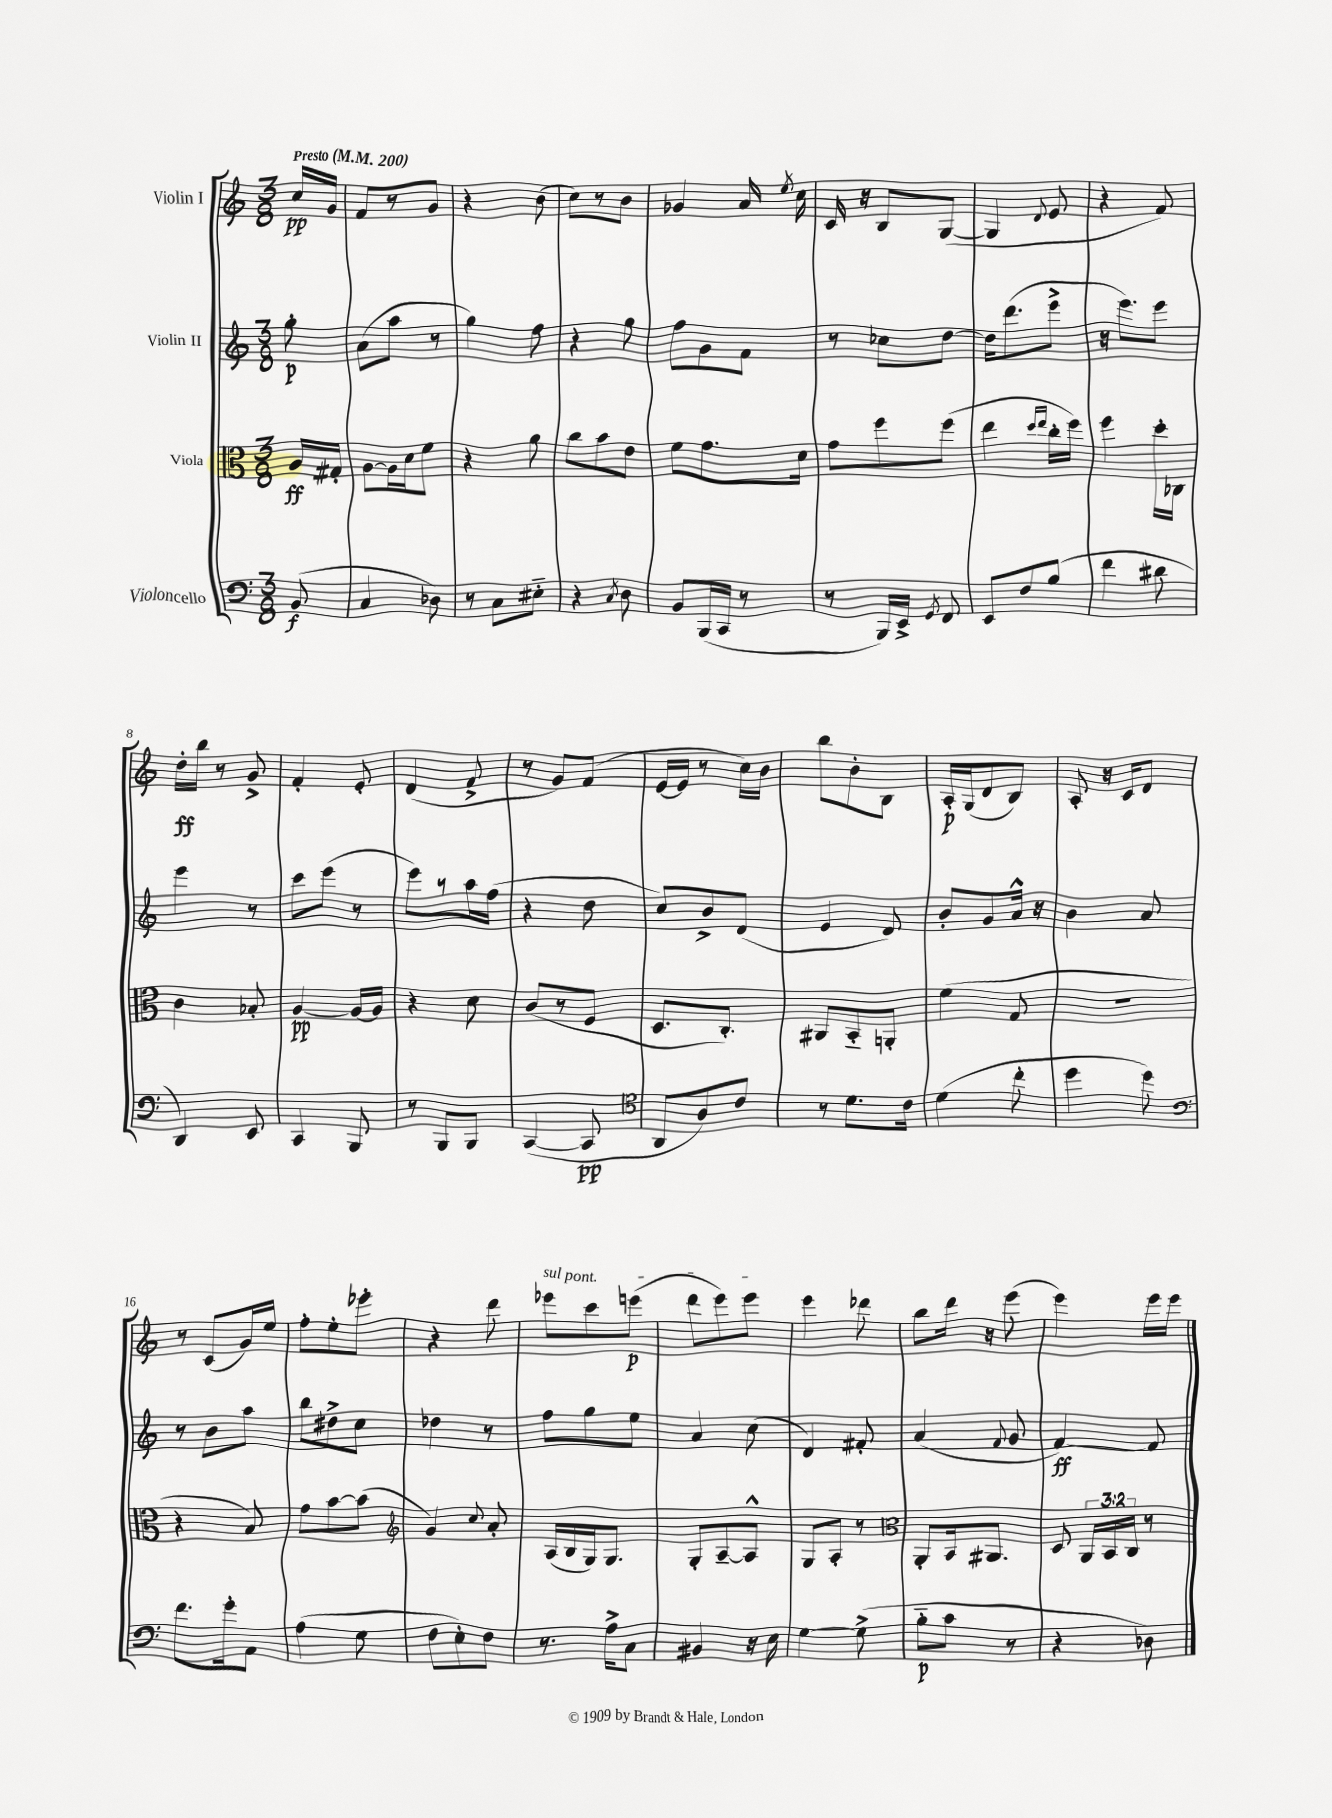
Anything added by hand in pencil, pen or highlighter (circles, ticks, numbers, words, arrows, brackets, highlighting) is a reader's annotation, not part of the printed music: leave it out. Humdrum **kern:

**kern	**dynam	**kern	**dynam	**kern	**dynam	**kern	**dynam
*part4	*part4	*part3	*part3	*part2	*part2	*part1	*part1
*staff4	*staff4	*staff3	*staff3	*staff2	*staff2	*staff1	*staff1
*I"Violoncello	*	*I"Viola	*	*I"Violin II	*	*I"Violin I	*
*clefF4	*	*clefC3	*	*clefG2	*	*clefG2	*
*k[]	*	*k[]	*	*k[]	*	*k[]	*
*M3/8	*	*M3/8	*	*M3/8	*	*M3/8	*
*MM200	*	*MM200	*	*MM200	*	*MM200	*
=	=	=	=	=	=	=	=
!	!	!	!	!	!	!LO:TX:a:B:t=Presto	!
(8BB/	f	16A/LL	ff	8gg'\	p	16cc/LL	pp
.	.	16G#X'/JJ	.	.	.	16g/JJ	.
=1	=1	=1	=1	=1	=1	=1	=1
4C/	.	[8A\L	.	(8a\L	.	8f/L	.
.	.	16A\L]	.	8aa\J	.	8r	.
.	.	16d\J	.	.	.	.	.
8D-X\)	.	8f\J	.	8r	.	8g/J	.
=2	=2	=2	=2	=2	=2	=2	=2
8r	.	4r	.	4gg\)	.	4r	.
8C\L	.	.	.	.	.	.	.
8E#X\J	.	8a\	.	8ff\	.	(8b\	.
=3	=3	=3	=3	=3	=3	=3	=3
4r	.	8cc\L	.	4r	.	8cc\L)	.
.	.	8b\	.	.	.	8r	.
8qC/	.	.	.	.	.	.	.
8D\	.	8e\J	.	8gg\	.	8b\J	.
=4	=4	=4	=4	=4	=4	=4	=4
8BB/L	.	8f\L	.	8ff\L	.	4g-X/	.
(16BBB/L	.	8.g\	.	8g\	.	.	.
16CC/JJ	.	.	.	.	.	.	.
8r	.	.	.	8f\J	.	16a/	.
.	.	.	.	.	.	8qee/	.
.	.	16d\Jk	.	.	.	16cc\	.
=5	=5	=5	=5	=5	=5	=5	=5
8r	.	8g\L	.	8r	.	16c/	.
.	.	.	.	.	.	16r	.
16BBB/LL)	.	8ff\	.	8cc-X\L	.	8B/L	.
16EE^/JJ	.	.	.	.	.	.	.
8qGG/	.	.	.	.	.	.	.
8FF/	.	(8ff\J	.	[8dd\J	.	([8G/J	.
=6	=6	=6	=6	=6	=6	=6	=6
8EE/L	.	4ee\	.	16dd\KL]	.	4G/]	.
.	.	.	.	(8.ddd\	.	.	.
8F/	.	.	.	.	.	.	.
.	.	16qqdd/LL	.	.	.	.	.
.	.	16qqee/JJ	.	.	.	8qqd/	.
(8B/J	.	16cc'\LL	.	8eee^\J	.	8e/	.
.	.	16ff\JJ)	.	.	.	.	.
=7	=7	=7	=7	=7	=7	=7	=7
4f\	.	4ff\	.	16r	.	4r	.
.	.	.	.	8.eee\L)	.	.	.
8d#X\	.	16dd'\LL	.	8eee\J	.	8f/)	.
.	.	16C-X\JJ	.	.	.	.	.
!!LO:LB:g=z
=8	=8	=8	=8	=8	=8	=8	=8
4DD/)	.	4c\	.	4eee\	.	16dd'\LL	ff
.	.	.	.	.	.	16bb\JJ	.
.	.	.	.	.	.	8r	.
8EE/	.	8B-X'/	.	8r	.	8g^/	.
=9	=9	=9	=9	=9	=9	=9	=9
4CC/	.	[4A/	pp	8ccc\L	.	4f'/	.
.	.	.	.	(8eee\J	.	.	.
8BBB/	.	16A/LL_	.	8r	.	8e'/	.
.	.	16A/JJ]	.	.	.	.	.
=10	=10	=10	=10	=10	=10	=10	=10
8r	.	4r	.	8eee\L)	.	(4d/	.
8BBB/L	.	.	.	8r	.	.	.
8BBB/J	.	8d\	.	16aa\L	.	8f^/	.
.	.	.	.	(16ff\JJ	.	.	.
=11	=11	=11	=11	=11	=11	=11	=11
([4CC/	.	(8c/L	.	4r	.	8r	.
.	.	8r	.	.	.	8g/L)	.
8CC/]	pp	8F/J	.	8dd\	.	(8f/J	.
=12	=12	=12	=12	=12	=12	=12	=12
*clefC4	*	*	*	*	*	*	*
8AA/L	.	8.D/L	.	8cc/L)	.	[16e/LL	.
.	.	.	.	.	.	16e/JJ]	.
8A/)	.	.	.	8b^/	.	8r	.
.	.	8.C'/J)	.	.	.	.	.
8c/J	.	.	.	(8d/J	.	16cc\LL)	.
.	.	.	.	.	.	16b\JJ	.
=13	=13	=13	=13	=13	=13	=13	=13
8r	.	8AA#X/L	.	4e/	.	8bb\L	.
8.d\L	.	8BB/	.	.	.	8b'\	.
.	.	8AAn'/J	.	8d/)	.	8B\J	.
16c\Jk	.	.	.	.	.	.	.
=14	=14	=14	=14	=14	=14	=14	=14
(4d\	.	(4f\	.	8b'/L	.	16A'/LL	p
.	.	.	.	.	.	(16G/J	.
.	.	.	.	8g/	.	8d/	.
8cc'\	.	8G/	.	16a^^/Jk	.	8B/J)	.
.	.	.	.	16r	.	.	.
=15	=15	=15	=15	=15	=15	=15	=15
4dd\	.	4.r	.	4b\	.	8A'/	.
.	.	.	.	.	.	16r	.
.	.	.	.	.	.	16c/KL	.
8dd\)	.	.	.	8a/	.	8d/J	.
!!LO:LB:g=z
=16	=16	=16	=16	=16	=16	=16	=16
*clefF4	*	*	*	*	*	*	*
8.f\L	.	4r	.	8r	.	8r	.
.	.	.	.	8b\L	.	(8c/L	.
16g'\k	.	.	.	.	.	.	.
8AA\J	.	8B/)	.	8aa\J	.	16g/L)	.
.	.	.	.	.	.	16ee/JJ	.
=17	=17	=17	=17	=17	=17	=17	=17
(4A\	.	8g\L	.	8bb\L	.	8ff'\L	.
.	.	[8b\	.	8dd#X^\	.	8ee'\	.
8G\	.	(8b\J]	.	8cc\J	.	8eee-X'\J	.
=18	=18	=18	=18	=18	=18	=18	=18
*	*	*clefG2	*	*	*	*	*
8F\L	.	4g/)	.	4dd-X\	.	4r	.
8E'\)	.	.	.	.	.	.	.
.	.	8qqcc/	.	.	.	.	.
8F\J	.	8a'/	.	8r	.	8ddd\	.
=19	=19	=19	=19	=19	=19	=19	=19
!	!	!	!	!	!	!LO:TX:a:i:t=sul pont.	!
8.r	.	(16A/LL	.	8ff\L	.	8eee-X\L	.
.	.	16B/	.	.	.	.	.
.	.	16G/J)	.	8gg\	.	8ccc\	.
16A^\KL	.	8.G/J	.	.	.	.	.
8C\J	.	.	.	8ee\J	.	(8eeen\J	p
=20	=20	=20	=20	=20	=20	=20	=20
4BB#X/	.	8G'/L	.	4a/	.	8ddd\L	.
.	.	[8A~/	.	.	.	8eee\)	.
16r	.	8A^^/J]	.	(8cc\	.	8eee\J	.
16E\	.	.	.	.	.	.	.
=21	=21	=21	=21	=21	=21	=21	=21
[4G\	.	8G/L	.	4d/)	.	4eee\	.
.	.	8A'/J	.	.	.	.	.
(8G^\]	.	8r	.	8f#X'/	.	8ddd-X\	.
=22	=22	=22	=22	=22	=22	=22	=22
*	*	*clefC3	*	*	*	*	*
8B\L	p	8AA'/L	.	(4a/	.	8bb\L	.
8c\J	.	16BB/k	.	.	.	16ddd\Jk	.
.	.	8.AA#X/J	.	.	.	16r	.
.	.	.	.	8qqf/	.	.	.
8r	.	.	.	8g/	.	(8eee\	.
=23	=23	=23	=23	=23	=23	=23	=23
4r	.	8D/	.	[4f/)	ff	4eee\)	.
.	.	24AA/LL	.	.	.	.	.
.	.	24BB/	.	.	.	.	.
.	.	24C/JJ	.	.	.	.	.
8D-X\)	.	8r	.	8f/]	.	16eee\LL	.
.	.	.	.	.	.	16eee\JJ	.
==	==	==	==	==	==	==	==
*-	*-	*-	*-	*-	*-	*-	*-
